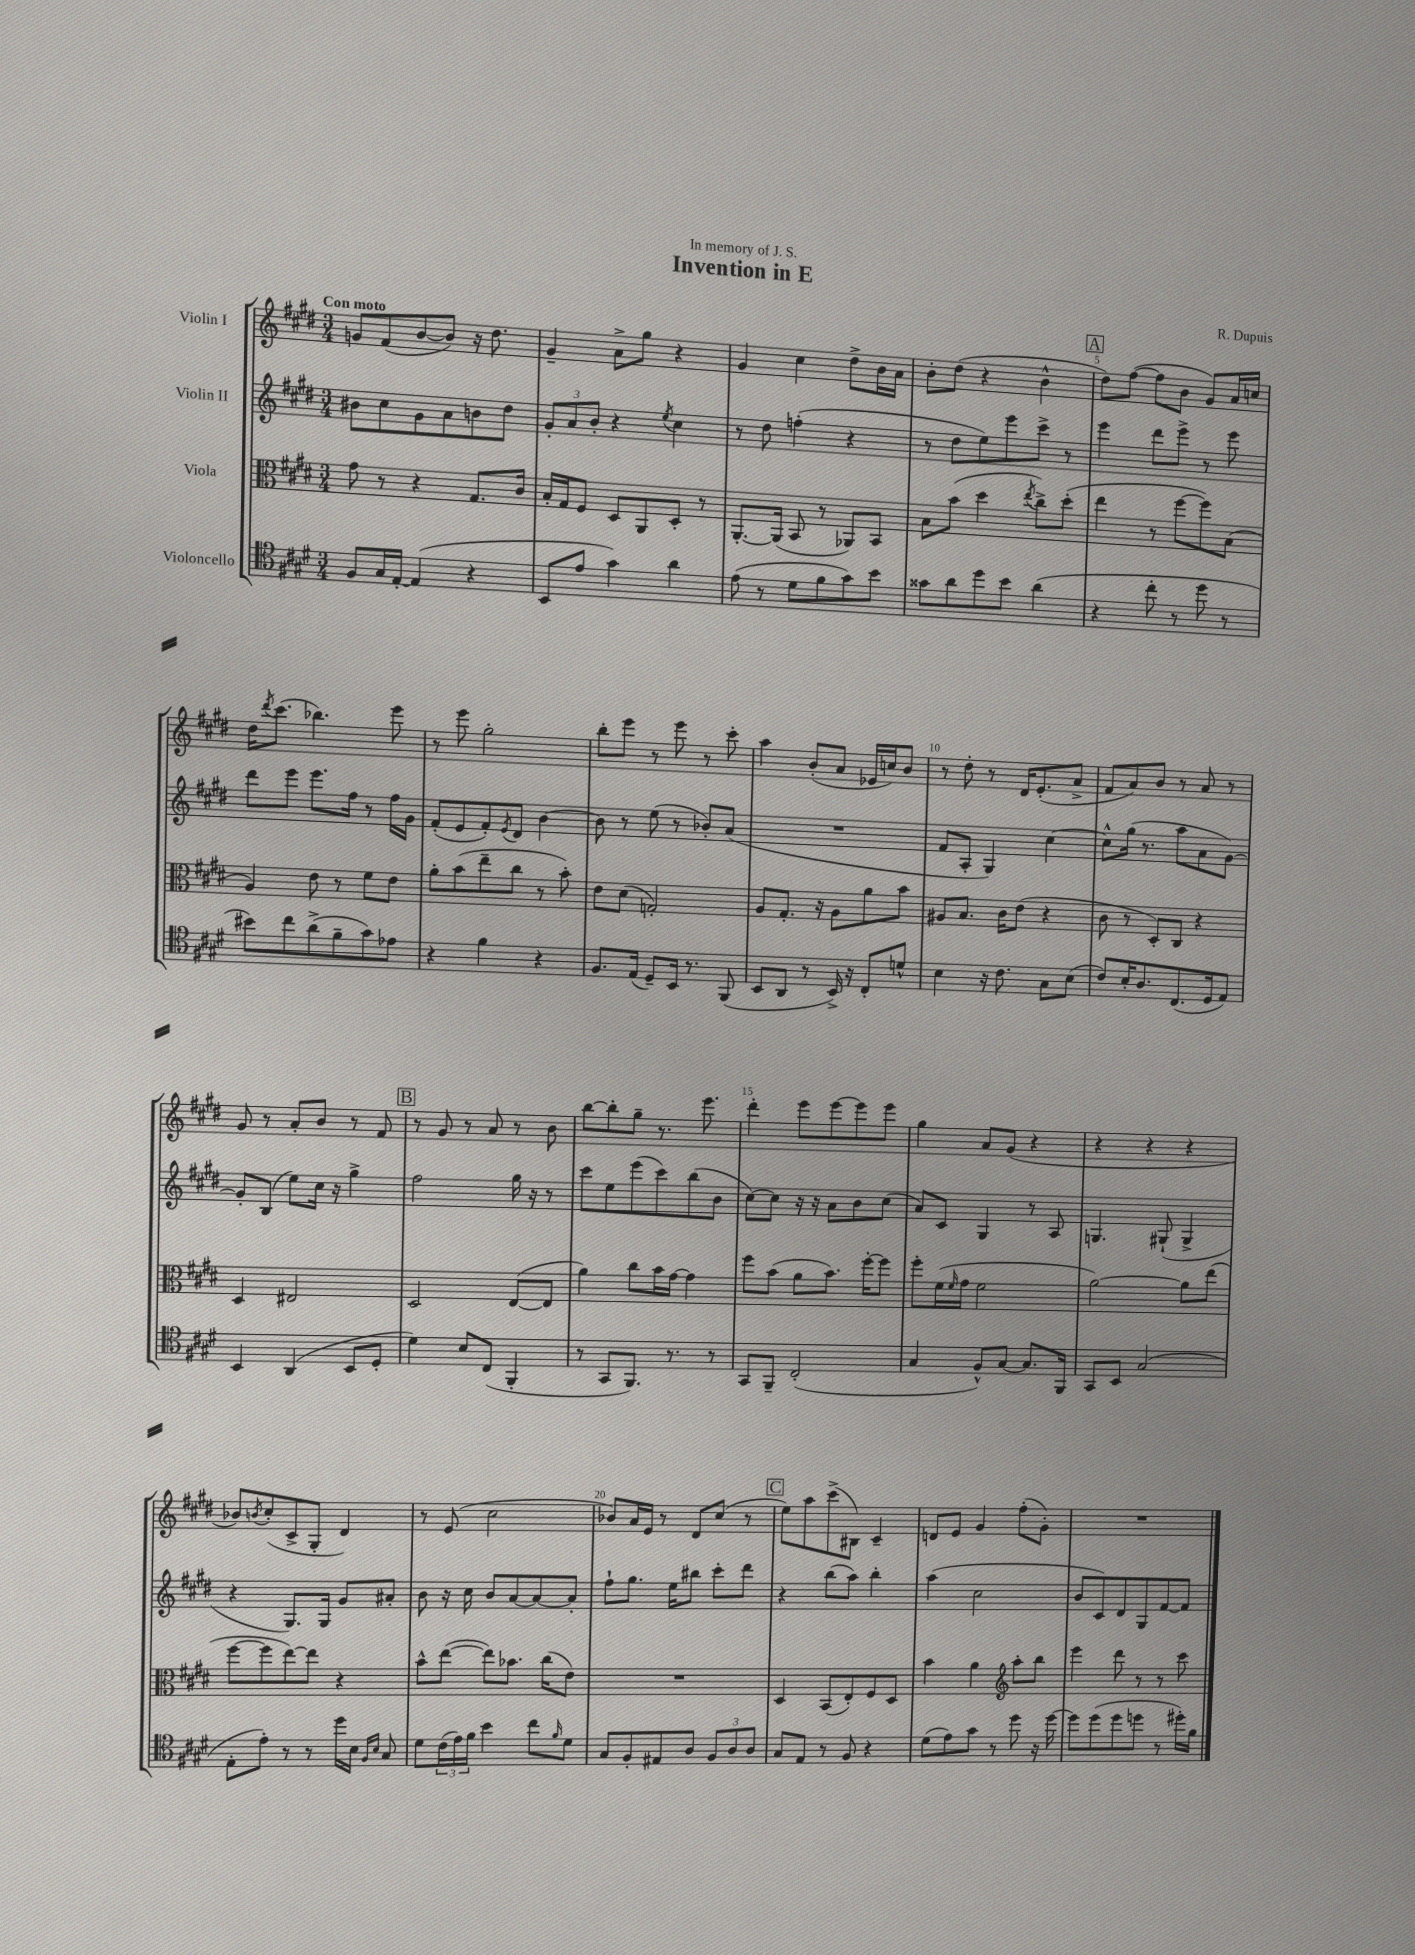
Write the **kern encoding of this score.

**kern	**kern	**kern	**kern
*staff4	*staff3	*staff2	*staff1
*clefC4	*clefC3	*clefG2	*clefG2
*k[f#c#g#d#]	*k[f#c#g#d#]	*k[f#c#g#d#]	*k[f#c#g#d#]
*M3/4	*M3/4	*M3/4	*M3/4
8F#	8g#	8b#	8g
16G#	8r	8cc#	(8f#
[16E'	.	.	.
(4E]	4r	8g#	[8b
.	.	8a	8b])
4r	8.G#	8b	16r
.	.	.	8.dd#
.	.	8dd#	.
.	16c#	.	.
=	=	=	=
8BB	16B'	12g#'	4g#~
.	16G#	.	.
.	.	12a	.
8e	8F#	.	.
.	.	12b'	.
4g#)	8D#	4r	8a^
.	8AA	.	8gg#
.	.	8qee	.
4a	8D#'	4cc#	4r
.	8r	.	.
=	=	=	=
(8e	[8.AA'	8r	4g#
8r	.	8dd#	.
.	(16AA]	.	.
8d#	8BB	(4ff'	4cc#
8f#	8r	.	.
8g#)	8AA-)	4r	8dd#^
8b	8BB	.	16b
.	.	.	16a
=	=	=	=
8g##	8B	8r	8b'
8a	(8b	8dd#	(8dd#
8dd#	4dd#	8ee)	4r
8b	.	8eee	.
.	8qee	.	.
(4a	8cc#^)	8ccc#^	4b^^
.	(8dd#'	8r	.
=	=	=	=
4r	4ee	4eee	8dd#)
.	.	.	([8ff#
8cc#'	8r	8ddd#	8ff#]
8r	[8ff#	8eee^	8b
8dd#	8ff#])	8r	8g#)
8r	(8B	8eee	16a
.	.	.	16cc
=	=	=	=
8b#)	4A)	8ddd#	16dd#
.	.	.	8qddd#
.	.	.	(8.ccc#
8cc#	.	8eee	.
(8a^	8e	8.eee	4.bb-)
8f#~	8r	.	.
.	.	16ff#	.
8g#)	8f#	8r	.
8e-	8e	16ff#	8eee
.	.	16g#	.
=	=	=	=
4r	8a'	(8f#'	8r
.	(8b	8e	8eee
4f#	8ee~	8f#')	2gg#'
.	.	8qe	.
.	8cc#	8d#	.
4r	8r	[4b	.
.	8b')	.	.
=	=	=	=
8.F#	8e	8b]	8bb'
.	(8d#	8r	8eee
(16E	.	.	.
8D#~)	2G')	(8ee	8r
16BB	.	8r	8eee
8.r	.	.	.
.	.	8b-')	8r
(8FF#	.	(8a	8ccc#'
=	=	=	=
8BB	8A	2.r	4aa
8AA	8.G#'	.	.
8r	.	.	(8b'
.	16r	.	.
16BB^)	8A	.	8a
16r	.	.	.
8C#'	8a	.	16e-
.	.	.	16cc)
8d^^	8b	.	8b
=	=	=	=
4B	8A#	8f#	8r
.	8.B	8A'	8dd#'
16r	.	4G#)	8r
8.c#	16c#	.	.
.	(8e	.	16d#
.	.	.	(8.e'
8G#	4r	[4cc#	.
(8B	.	.	8a^
=	=	=	=
8c#)	8c#	8cc#^^]	8f#
16B'	8r	(16gg#	8a)
8.A	.	8.r	.
.	8D#')	.	8b
(8.C#	8C#	8aa	8r
.	4r	8a	8a
16D#	.	.	.
8E)	.	[8g#)	8r
=	=	=	=
4BB	4D#	8g#']	8g#
.	.	(8B	8r
(4AA	2E#	8ee)	8a'
.	.	16cc#	8b
.	.	16r	.
8BB	.	4gg#^	8r
8D#'	.	.	8f#
=	=	=	=
4d#)	2D#	2ff#	8r
.	.	.	8g#
8B	.	.	8r
(8C#	.	.	8a
4FF#'	([8E	16gg#	8r
.	.	16r	.
.	8E]	8r	8b
=	=	=	=
8r	4a)	8ccc#	[8bb
8GG#	.	8ee	8bb']
8.FF#)	8cc#	(8eee	8gg#~
.	16b	8ccc#)	8.r
8.r	[16g#	.	.
.	4g#]	(8bb	.
.	.	.	8.eee
8r	.	8b	.
=	=	=	=
8GG#	8ff#	[8cc#)	4ddd#'
8FF#~	(8b	8cc#]	.
(2C#'	8a	16r	8eee
.	.	16r	.
.	8.b)	8a	[8eee
.	.	8b	8eee]
.	[16ff#'	.	.
.	8ff#]	(8cc#	8eee
=	=	=	=
4G#	8ff#'	8a)	4gg#
.	(16f#	8c#	.
.	16qqf#	.	.
.	16g#	.	.
8F#^^)	2f#	4G#	8a
[8G#	.	.	(8g#
8.G#]	.	8r	4r
.	.	8A	.
16FF#	.	.	.
=	=	=	=
8GG#	[2a)	4.G	4r
8BB	.	.	.
(2G#	.	.	4r
.	.	(8G#`	.
.	8a]	4G#^	4r
.	(8ee	.	.
=	=	=	=
8E'	[8ff#	4r	8b-)
.	.	.	8qb
8e')	8ff#]	.	(8cc#'
8r	[8ee)	8.G#)	8c#^
8r	8ee]	.	8G#'
.	.	16G#	.
16dd#	4r	8g#	4d#)
16B	.	.	.
16qqF#	.	.	.
16qqB	.	.	.
8G#	.	8a#'	.
=	=	=	=
8d#	8b^^	8b	8r
(24c#	([8ee	16r	(8e
24e)	.	.	.
.	.	16cc#	.
24f#	.	.	.
4b	8ee])	8b	2cc#
.	8.b-	[8a	.
8cc#	.	8a_	.
.	(16cc#	.	.
16qqf#	.	.	.
8d#	8e)	8a']	.
=	=	=	=
8G#	2.r	8ff#`	8b-)
8F#'	.	8.gg#	16a
.	.	.	16e
8E#	.	.	8r
.	.	16ee	.
8A	.	8bb#	8d#
12F#	.	8ccc#'	(8cc#
12A	.	.	.
.	.	8ddd#	8r
12A	.	.	.
=	=	=	=
8G#	4D#	4r	8ee)
8E	.	.	8aa
8r	(8BB	(8bb	(8ccc#^
8F#	8E')	8aa)	8B#)
4r	8F#	4bb'	4c#~
.	8D#	.	.
=	=	=	=
(8d#	4b	(4aa	8d
8e)	.	.	8e
8g#	4a	2cc#	4g#
8r	.	.	.
*	*clefG2	*	*
8dd#	8aa'	.	(8ff#'
16r	8bb	.	8g#')
[16dd#	.	.	.
=	=	=	=
8dd#]	4eee	8b	2.r
(8dd#	.	8c#)	.
8dd#	8ddd#	8d#	.
8dd	8r	8G#	.
8r	8r	[8f#	.
16dd#')	8ccc#	8f#]	.
16f#	.	.	.
==	==	==	==
*-	*-	*-	*-
